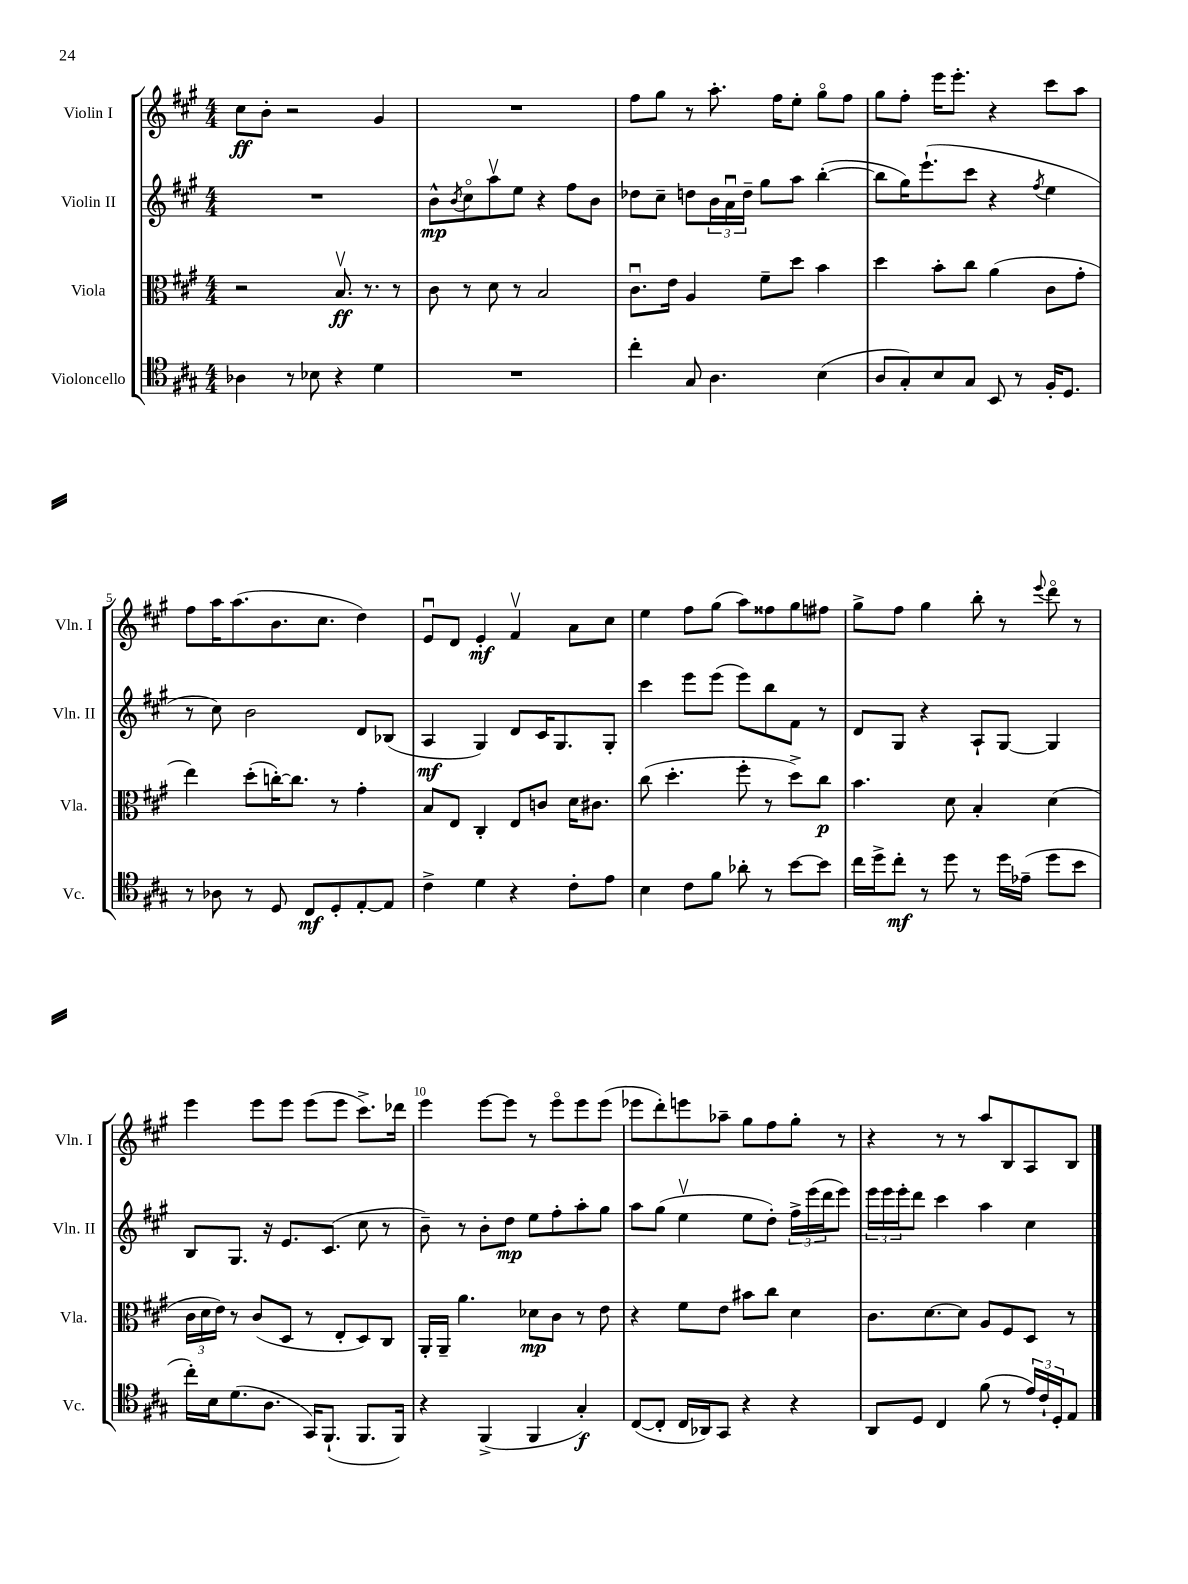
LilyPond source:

<<
\new StaffGroup <<
\new Staff = "s0" \with { instrumentName = "Violin I" shortInstrumentName = "Vln. I" } {
    \clef treble \key a \major \numericTimeSignature \time 4/4
    cis''8\ff b'8-. r2 gis'4 |
    R1 |
    fis''8 gis''8 r8 a''8.-. fis''16 e''8-. gis''8\flageolet fis''8 |
    gis''8 fis''8-. e'''16 e'''8.-. r4 cis'''8 a''8 |
    fis''8 a''16 a''8.( b'8. cis''8. d''4) |
    e'8\downbow d'8 e'4-.\mf fis'4\upbow a'8 cis''8 |
    e''4 fis''8 gis''8( a''8) fisis''8 gis''8 fis''8 |
    gis''8-> fis''8 gis''4 b''8-. r8 \appoggiatura { e'''8 } d'''8\flageolet r8 |
    e'''4 e'''8 e'''8 e'''8( e'''8 cis'''8.->) des'''16 |
    e'''4 e'''8~ e'''8 r8 e'''8\flageolet e'''8 e'''8( |
    ees'''8 d'''8-.) e'''8 aes''8-- gis''8 fis''8 gis''8-. r8 |
    r4 r8 r8 a''8 b8 a8 b8 \bar "|." |
}
\new Staff = "s1" \with { instrumentName = "Violin II" shortInstrumentName = "Vln. II" } {
    \clef treble \key a \major \numericTimeSignature \time 4/4
    R1 |
    b'8-^\mp \acciaccatura { b'8 } cis''8\flageolet a''8\upbow e''8 r4 fis''8 b'8 |
    des''8 cis''8-- d''8 \tuplet 3/2 { b'16 a'16\downbow d''16-- } gis''8 a''8 b''4~-.( |
    b''8 gis''16) e'''8.-!( cis'''8 r4 \acciaccatura { fis''8 } e''4 |
    r8 cis''8) b'2 d'8 bes8( |
    a4\mf gis4) d'8 cis'16 gis8. gis8-. |
    cis'''4 e'''8 e'''8( e'''8) b''8 fis'8 r8 |
    d'8 gis8 r4 a8-! gis8~ gis4 |
    b8 gis8. r16 e'8. cis'8.( cis''8 r8 |
    b'8--) r8 b'8-. d''8\mp e''8 fis''8-. a''8-. gis''8 |
    a''8 gis''8( e''4\upbow e''8 d''8-.) \tuplet 3/2 { fis''16-> e'''16( d'''16 } e'''8) |
    \tuplet 3/2 { e'''16 e'''16 e'''16-. } d'''8 cis'''4 a''4 cis''4 \bar "|." |
}
\new Staff = "s2" \with { instrumentName = "Viola" shortInstrumentName = "Vla." } {
    \clef alto \key a \major \numericTimeSignature \time 4/4
    r2 b8.\upbow\ff r8. r8 |
    cis'8 r8 d'8 r8 b2 |
    cis'8.\downbow e'16 a4 fis'8-- d''8 b'4 |
    d''4 b'8-. cis''8 a'4( cis'8 gis'8-. |
    e''4) d''8-.( c''16~-.) c''8. r8 gis'4-. |
    b8 e8 cis4-. e8 c'8 d'16 cis'8. |
    cis''8( d''4.-. fis''8-. r8 d''8->) cis''8\p |
    b'4. d'8 b4-. d'4( |
    \tuplet 3/2 { cis'16 d'16 e'16) } r8 cis'8( d8 r8 e8-. d8) cis8 |
    a,16-. a,16-- a'4. des'8\mp cis'8 r8 e'8 |
    r4 fis'8 e'8 bis'8 cis''8 d'4 |
    cis'8. d'8.~ d'8 a8 fis8 d8 r8 \bar "|." |
}
\new Staff = "s3" \with { instrumentName = "Violoncello" shortInstrumentName = "Vc." } {
    \clef tenor \key a \major \numericTimeSignature \time 4/4
    aes4 r8 bes8 r4 d'4 |
    R1 |
    cis''4-. gis8 a4. b4( |
    a8 gis8-.) b8 gis8 b,8 r8 fis16-. d8. |
    r8 aes8 r8 d8 cis8\mf d8-. e8~-. e8 |
    cis'4-> d'4 r4 cis'8-. e'8 |
    b4 cis'8 fis'8 aes'8-. r8 b'8~ b'8 |
    cis''16 d''16-> cis''8-.\mf r8 d''8 r8 d''16 ees'16--( d''8 b'8 |
    cis''16-.) b16 d'8.( a8. gis,16) fis,8.-!( fis,8. fis,16) |
    r4 fis,4->( fis,4 gis4-.\f) |
    cis8~( cis8-. cis16 aes,16) gis,8 r4 r4 |
    a,8 d8 cis4 fis'8( r8 \tuplet 3/2 { e'16) cis'16-! d16-. } e8 \bar "|." |
}
>>
>>
\layout { \context { \Score \override BarNumber.break-visibility = ##(#f #t #t) barNumberVisibility = #(every-nth-bar-number-visible 5) } }
